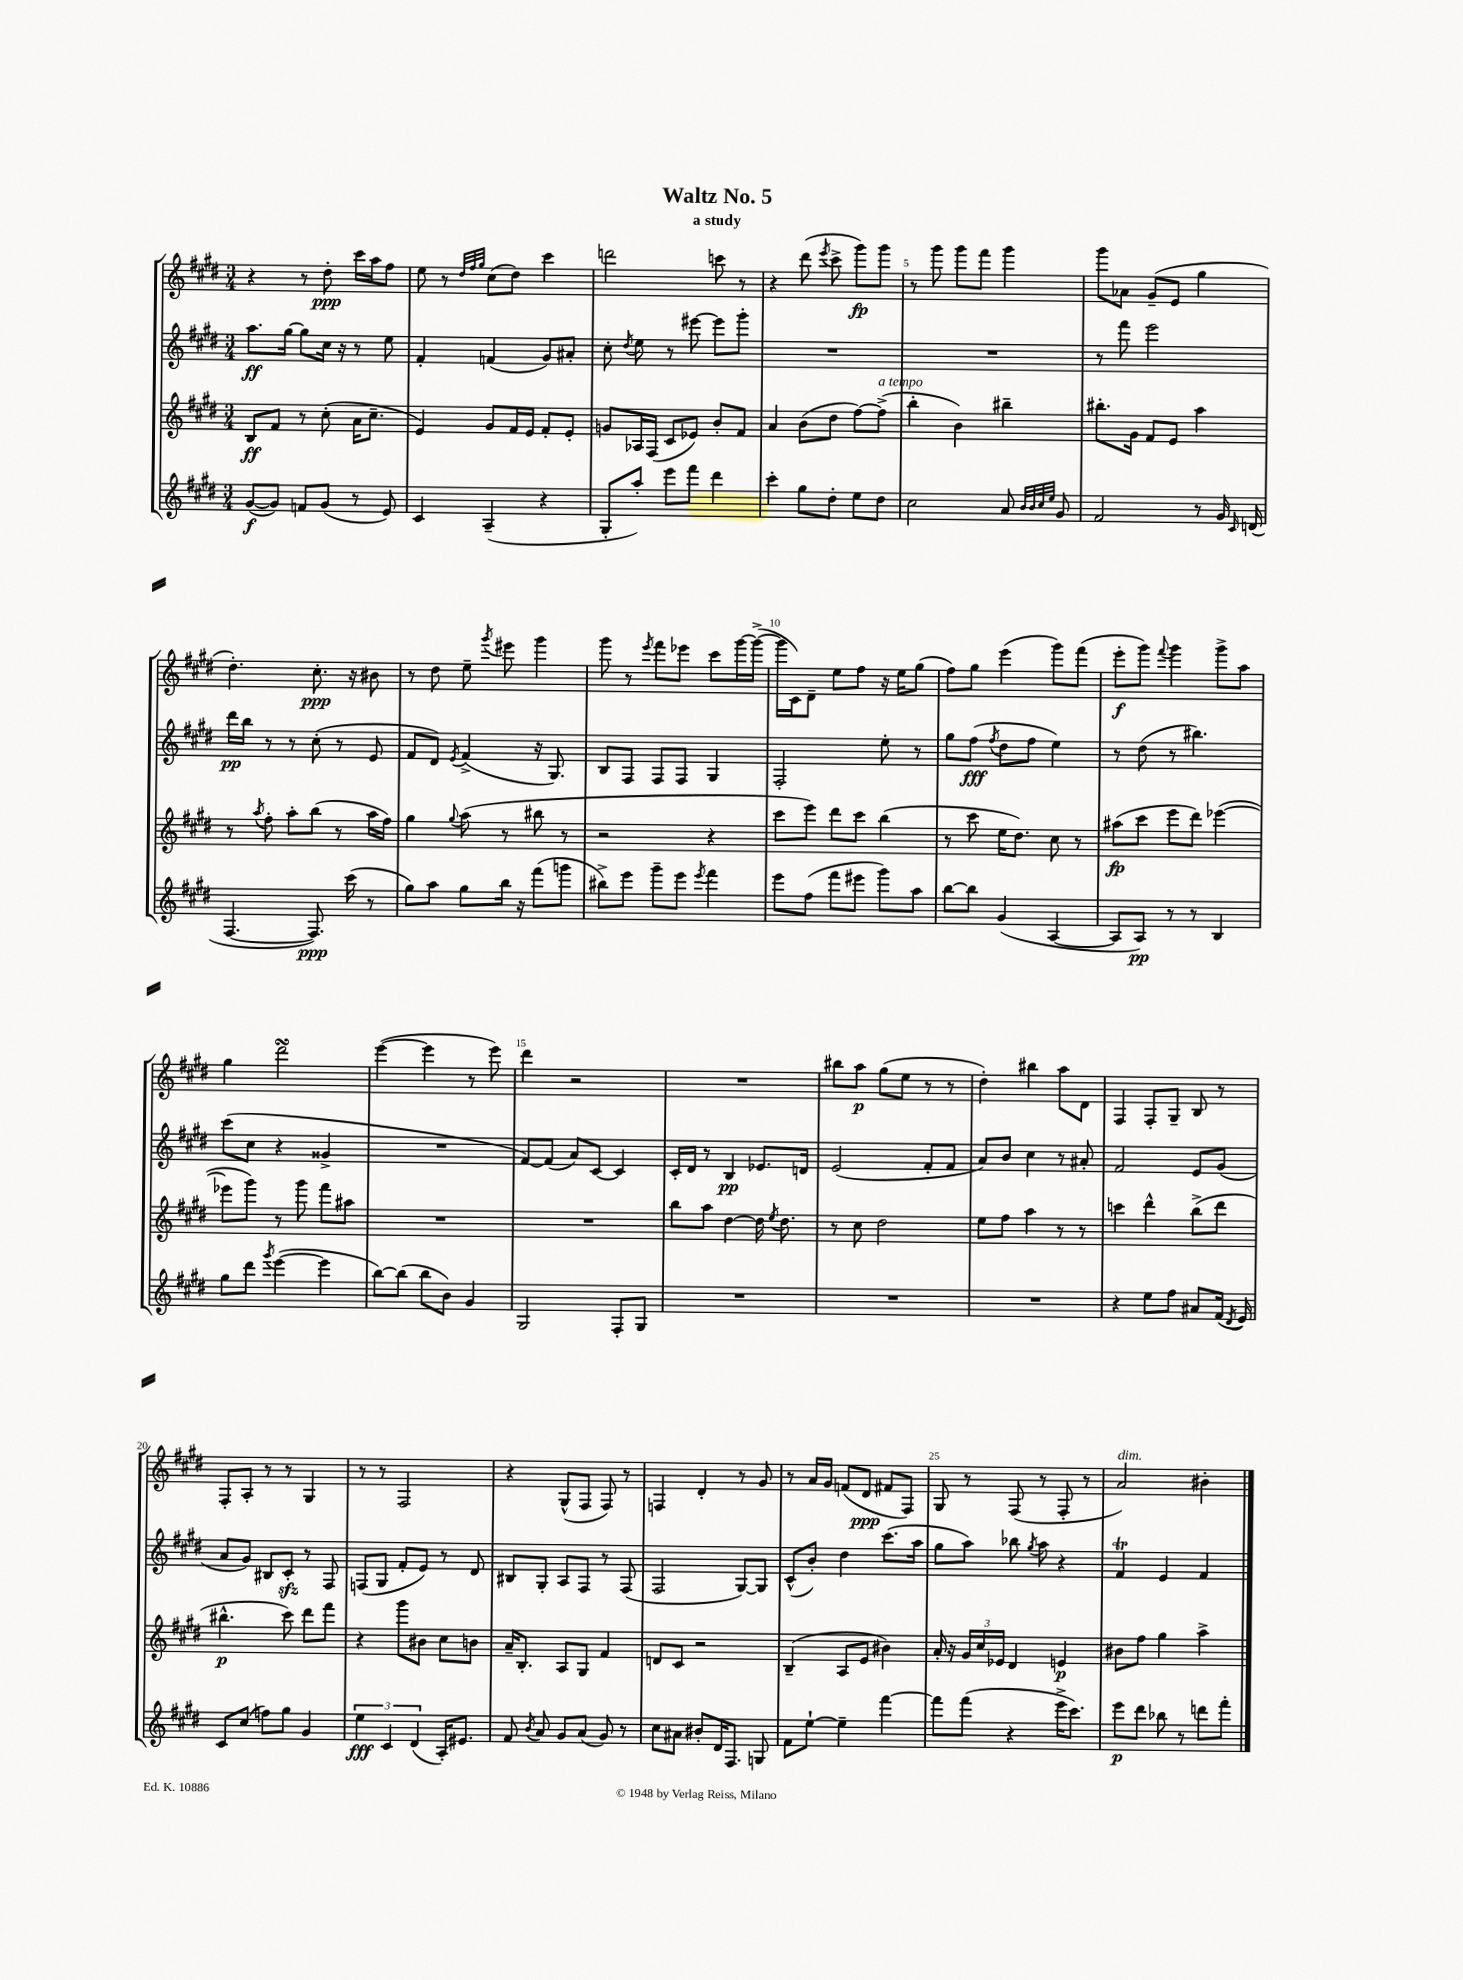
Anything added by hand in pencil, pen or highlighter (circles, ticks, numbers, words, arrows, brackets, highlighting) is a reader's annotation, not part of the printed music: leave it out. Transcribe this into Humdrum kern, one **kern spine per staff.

**kern	**kern	**kern	**kern
*staff4	*staff3	*staff2	*staff1
*clefG2	*clefG2	*clefG2	*clefG2
*k[f#c#g#d#]	*k[f#c#g#d#]	*k[f#c#g#d#]	*k[f#c#g#d#]
*M3/4	*M3/4	*M3/4	*M3/4
([8g#	8B	8.aa	4r
8g#])	8f#	.	.
.	.	[16gg#	.
8f	8r	8gg#]	8r
(8g#	(8cc#'	16cc#	8dd#'
.	.	16r	.
8r	16a	8r	16ccc#
.	8.cc#~	.	16aa
8e)	.	8ee	8ff#
=	=	=	=
4c#	4e)	4f#'	8ee
.	.	.	8r
.	.	.	32qqdd#
.	.	.	32qqff#
.	.	.	32qqgg#
(4A~	8g#	(4f	(8cc#
.	16f#	.	8dd#)
.	16e	.	.
4r	8f#'	8g#)	4ccc#
.	8e'	8a#'	.
=	=	=	=
8G#'	8g	8cc#'	2ddd
.	.	8qdd#	.
8aa')	16A-	8ee	.
.	(16F#	.	.
8eee	8c#	8r	.
8fff#	8e-)	[8eee#	.
4ddd#	8b'	8eee#]	8ccc
.	8f#	8ggg#'	8r
=	=	=	=
4ccc#'	4a	2.r	4r
8gg#	(8b	.	(8ddd#
.	.	.	8qeee
8dd#'	8dd#	.	8ccc#^
8ee	[8ff#)	.	8ggg#)
8dd#	(8ff#^]	.	8ggg#
=	=	=	=
2cc#	4bb'	2.r	8r
.	.	.	8ggg#
.	4b)	.	8ggg#
.	.	.	8fff#
8a	4bb#~	.	4ggg#
32qqb	.	.	.
32qqb	.	.	.
32qqcc#	.	.	.
32qqee	.	.	.
8g#	.	.	.
=	=	=	=
2f#	8.bb#'	8r	8ggg#
.	.	8fff#	8a-
.	16g#	.	.
.	8f#	2eee	(8g#~
.	8e	.	8e
8r	4aa	.	4gg#
16g#	.	.	.
16qqc#	.	.	.
(16d	.	.	.
=	=	=	=
[4.F#	8r	16ddd#	4.dd#')
.	.	16bb	.
.	8qaa	.	.
.	8ff#'	8r	.
.	8aa'	8r	.
8.F#])	(8bb	(8cc#'	8.cc#'
.	8r	8r	.
(16ccc#	.	.	16r
8r	16aa	8e	8b#
.	16ff#)	.	.
=	=	=	=
8gg#)	4gg#	8f#	8r
8aa	.	8d#)	8dd#
.	8qqgg#	8qe	.
8gg#	(8aa	(4f#^	8ee~
.	.	.	8qggg#
16bb	8r	.	8eee#
16r	.	.	.
(8fff#	8bb#	16r	4ggg#
.	.	8.G#)	.
8ggg	8r	.	.
=	=	=	=
8bb#^)	2r	8B	8ggg#
8eee	.	8F#	8r
.	.	.	8qeee
8ggg#~	.	8F#	8fff#
8eee	.	8F#	8eee-
8qeee	.	.	.
4fff#	4r	4G#	8ccc#
.	.	.	[16ggg#
.	.	.	(16ggg#^_
=	=	=	=
8eee	8ccc#	2F#'	16ggg#]
.	.	.	16c#)
(8ff#	8eee)	.	8d#~
8fff#	8ddd#	.	8ee
8eee#	8ccc#	.	8ff#
8ggg#)	(4bb	8ee'	16r
.	.	.	16ee
8aa	.	8r	(8gg#
=	=	=	=
[8bb	8r	8gg#	8ff#)
8bb]	8ccc#	(8ff#	8gg#
.	.	8qff#	.
(4g#	16ee	8dd#	(4eee
.	8.dd#)	.	.
.	.	8ff#	.
[4A	8cc#	4ee)	8ggg#)
.	8r	.	(8fff#
=	=	=	=
8A]	(8aa#	8r	8eee'
8A)	8ccc#	(8dd#	8ggg#)
.	.	.	8qqfff#
8r	8eee	8r	4ggg#
8r	8ddd#)	4.bb#)	.
4B	([4eee-	.	8ggg#^
.	.	.	8aa
=	=	=	=
8gg#	8eee-]	(8ccc#	4gg#
8ddd#	8ggg#)	8cc#	.
8qggg#	.	.	.
([4eee	8r	4r	2ddd#
.	8ggg#	.	.
4eee]	8fff#	4g##^	.
.	8aa#	.	.
=	=	=	=
[8bb)	2.r	2.r	([4eee
(8bb]	.	.	.
8bb	.	.	4eee]
8b)	.	.	.
4g#	.	.	8r
.	.	.	8eee)
=	=	=	=
2G#	2.r	[8f#)	4ddd#
.	.	(8f#]	.
.	.	8a)	2r
.	.	[8c#	.
8F#'	.	4c#]	.
8G#	.	.	.
=	=	=	=
2.r	8bb	16c#'	2.r
.	.	16d#	.
.	8aa	8r	.
.	[4dd#	4B	.
.	16dd#]	8.e-	.
.	8qee	.	.
.	8.dd#	.	.
.	.	16d	.
=	=	=	=
2.r	8r	(2e	8bb#
.	8cc#	.	8aa
.	2dd#	.	(8gg#
.	.	.	8ee
.	.	8f#'	8r
.	.	8f#	8r
=	=	=	=
2.r	8ee	8a)	4dd#')
.	8ff#	8b	.
.	4aa	4cc#	4bb#
.	8r	8r	8aa
.	8r	8a#'	8d#
=	=	=	=
4r	4ccc	2f#	4F#
8ee	4ddd#^^	.	8F#'
8ff#	.	.	8G#~
8a#	(8bb^	8e	8B
(16f#	8ddd#	(8g#	8r
8qd#	.	.	.
16e)	.	.	.
=	=	=	=
8c#	4.bb#^^	8a	8F#'
(8cc#	.	8g#)	8A'
8ff)	.	8B#	8r
8gg#	8ccc#)	8c#'	8r
4g#	8ddd#	8r	4G#
.	8fff#	8F#	.
=	=	=	=
6ee	4r	(8F	8r
.	.	8G#	8r
6c#	.	.	.
.	8ggg#	8f#'	2F#
(6d#	.	.	.
.	8b#	8e)	.
16A')	8cc#	8r	.
8.e#	.	.	.
.	8b	8d#	.
=	=	=	=
8f#	16a~	8B#	4r
.	8.B'	.	.
8qb	.	.	.
8a	.	8G#'	.
8g#	8A	8A	(8G#^^
(8a	8G#	8F#	8F#
8g#)	4f#	8r	8F#)
8r	.	(8F#	8r
=	=	=	=
8cc#	8d	2F#	4F
8a#	8c#	.	.
8b#'	2r	.	4d#'
16d#	.	.	.
8.F#	.	.	.
.	.	[8G#)	8r
8G	.	8G#]	8g#
=	=	=	=
8f#	(4B~	(8c#^^	8r
[8ee`	.	8b')	16a
.	.	.	16g#
4ee~]	8A	4dd#	(8f
.	8e	.	8d#
[4fff#	4b#)	(8.ccc#	8f#
.	.	.	8F#)
.	.	16aa	.
=	=	=	=
8fff#]	16a'	8gg#	8G#
.	16r	.	.
(8fff#	24g#	8aa)	8r
.	24cc#	.	.
.	24e-	.	.
4r	4d#	8bb-	(8F#
.	.	8qgg#	.
.	.	8aa	8r
16eee^	4e	4r	8F#'
8.ccc#)	.	.	.
.	.	.	8r
=	=	=	=
8eee	8b#	4f#	2a)
8ddd#	8ff#	.	.
8bb-	4gg#	4e	.
8r	.	.	.
8ddd	4aa^	4f#	4b#'
8fff#'	.	.	.
==	==	==	==
*-	*-	*-	*-
